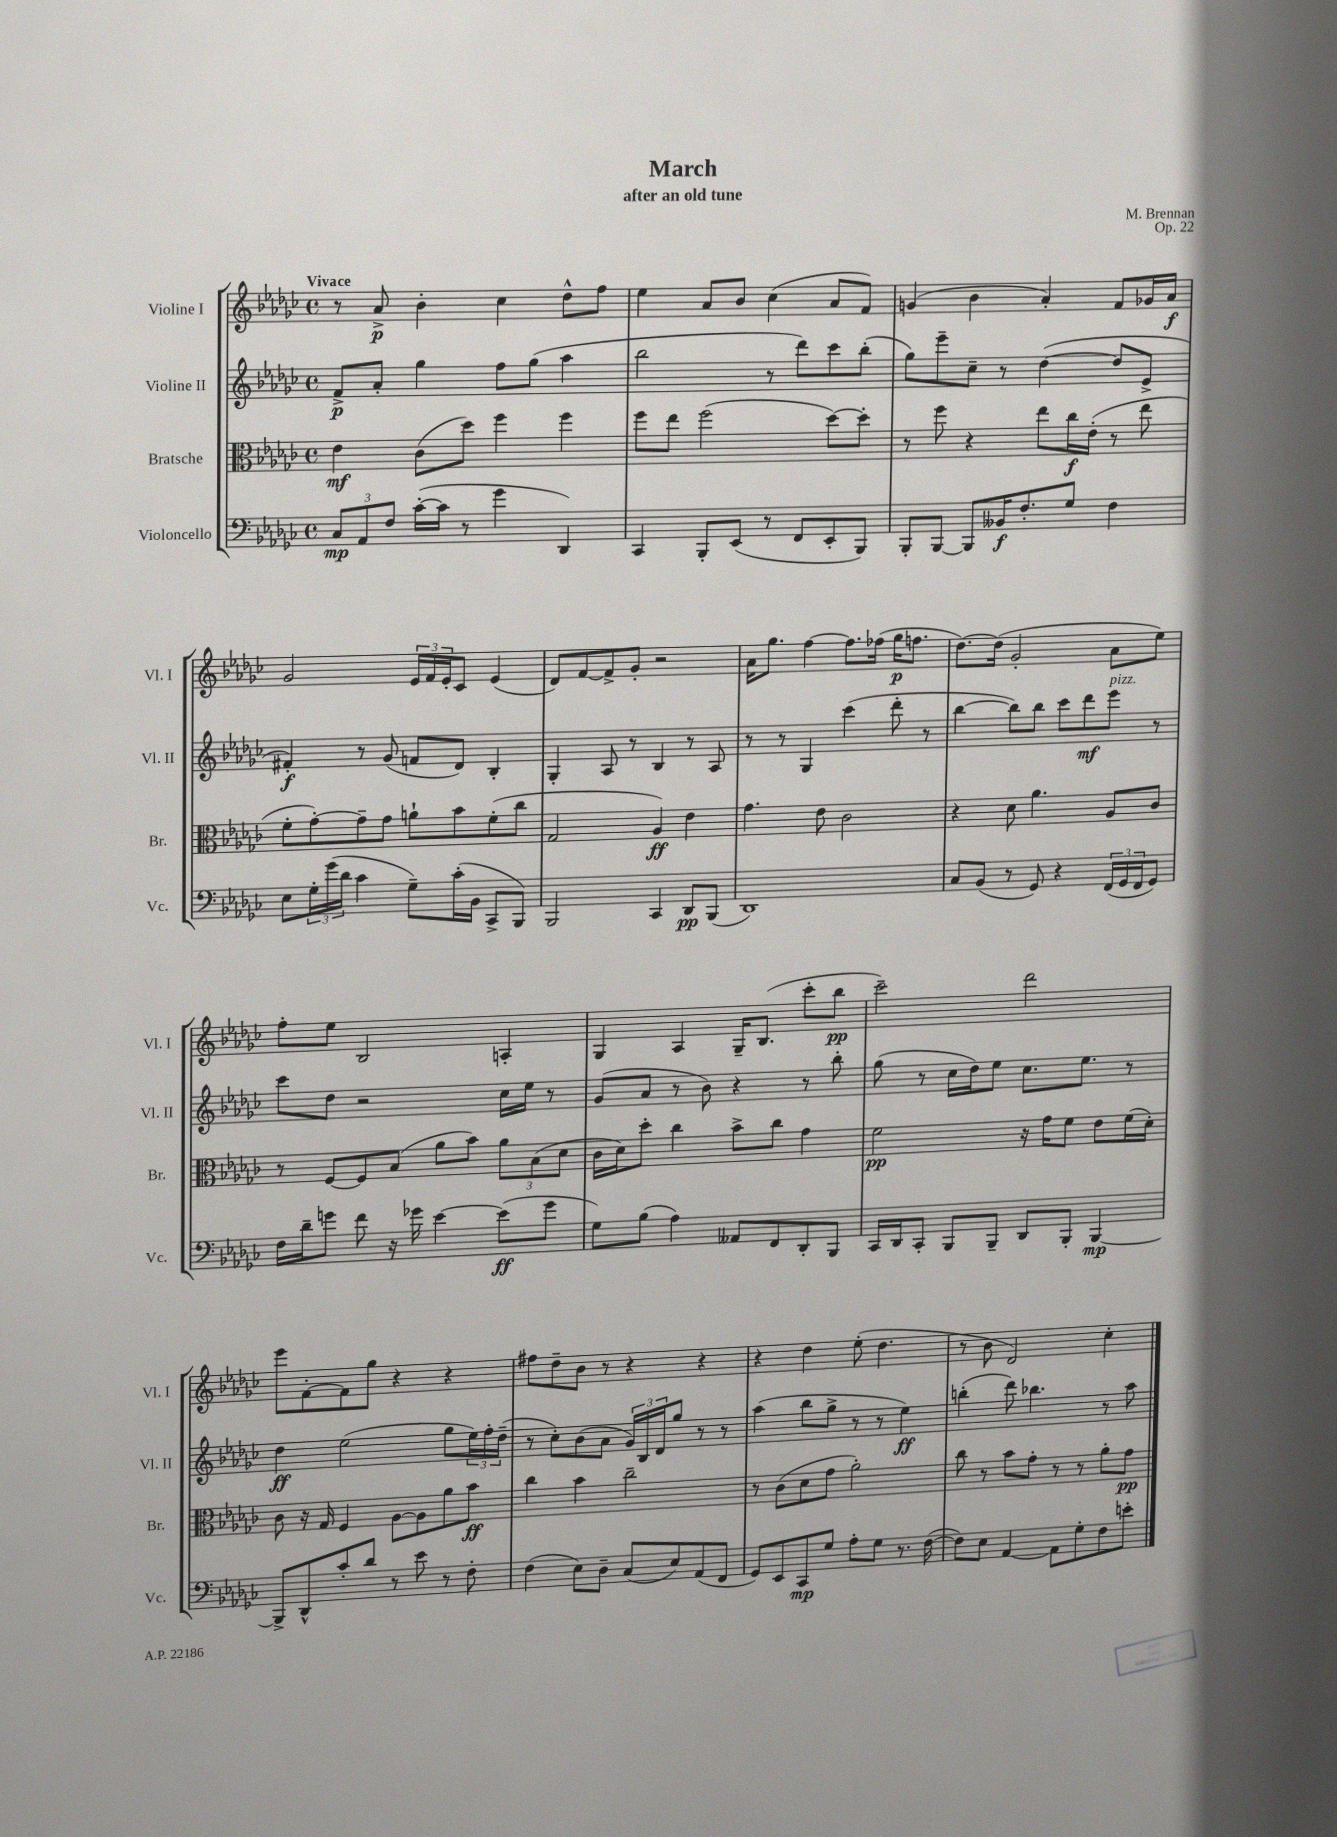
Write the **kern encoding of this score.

**kern	**kern	**kern	**kern
*staff4	*staff3	*staff2	*staff1
*clefF4	*clefC3	*clefG2	*clefG2
*k[b-e-a-d-g-c-]	*k[b-e-a-d-g-c-]	*k[b-e-a-d-g-c-]	*k[b-e-a-d-g-c-]
*M4/4	*M4/4	*M4/4	*M4/4
*met(c)	*met(c)	*met(c)	*met(c)
12C-/L	4e-\	8f^/L	8r
12AA-/	.	.	.
.	.	8a-'/J	8a-^/
12F/J	.	.	.
([16c-'\LL	(8c-\L	4gg-\	4b-'\
16c-\]JJ	.	.	.
8r	8dd-\J)	.	.
4g-\	4ff\	8ff\L	4cc-\
.	.	(8gg-\J	.
4DD-/)	4ff\	4aa-\	8dd-^^\L
.	.	.	8ff\J
=	=	=	=
4CC-/	8ff\L	2bb-\	4ee-\
.	8ee-\J	.	.
8BBB-'/L	(2ff\	.	8a-/L
(8EE-/J	.	.	8b-/J
8r	.	8r	(4cc-\
8FF/L	.	8ddd-\L)	.
8EE-'/	[8dd-\L)	8ccc-\	8a-/L
8BBB-/J)	8dd-'\]J	(8bb-'\J	8f/J)
=	=	=	=
8BBB-'/L	8r	8gg-\L)	(4g/
[8BBB-/J	8ff\	8eee-~\	.
8BBB-/]L	4r	8cc-~\J	4b-\
16BB--/K	.	8r	.
8.F'/	.	.	.
.	8ee-\L	([4dd-\	4a-'/)
8G-/J	16cc-\L	.	.
.	(16e-'\JJ	.	.
4F\	8r	8dd-/]L	8f/L
.	8ee-\	8e-^/J	16g-/L
.	.	.	16a-/JJ
=	=	=	=
8E-\L	8f'\L	4f#'/)	2g-/
24G-'\L	[8g-'\)	.	.
(24g-\	.	.	.
24d-\JJ	.	.	.
4c-\	8g-~\]	8r	.
.	8g-\J	(8g-/	.
8G-~\L)	8a`\L	8f/L	24e-/LL
.	.	.	24f/
.	.	.	24e-'/J
(16c-'\L	8b-\	8d-/J)	8c-/J
16BB-\JJ	.	.	.
8CC-^/L	(8f'\	4B-'/	(4e-/
8BBB-/J)	8cc-\J	.	.
=	=	=	=
2BBB-/	2G-/	4G-'/	8d-/L)
.	.	.	[8f/
.	.	8A-/	8f^/]
.	.	8r	8g-'/J
4CC-/	4A-/)	4B-/	2r
8DD-/L	4e-\	8r	.
(8BBB-/J	.	8A-/	.
=	=	=	=
1DD-)	4.g-\	8r	16a-\LK
.	.	.	8.gg-\J
.	.	8r	.
.	.	4G-/	[4ff\
.	8e-\	.	.
.	2c-\	(4ccc-\	8.ff\]L
.	.	.	(16ff-\Jk
.	.	8ddd-'\	16gg-\LK
.	.	.	8.ff\J
.	.	8r	.
=	=	=	=
8C-/L	4r	[4bb-\	[8.dd-\L)
(8BB-/J	.	.	.
.	.	.	(16dd-\]Jk
8r	8d-\	8bb-\]L)	2g-'/
8GG-/)	4.a-\	8bb-\J	.
4r	.	8ccc-\L	.
.	.	8ddd-\	.
(24FF/LL	8A-/L	8eee-\J	8a-\L
24GG-/	.	.	.
24FF/J	.	.	.
8GG-/J)	8c-/J	8r	8ee-\J)
=	=	=	=
16F\LL	8r	8ccc-\L	8ff'\L
16d-~\J	.	.	.
8g\J	[8F/L	8dd-\J	8ee-\J
8f\	8F/]	2r	2B-/
16r	(8B-/J	.	.
16g-\	.	.	.
[4e-\	8a-\L	.	.
.	8b-\J)	.	.
(8e-\]L	12a-\L	16cc-\LL	4A'/
.	.	16ee-\JJ	.
.	(12B-\	.	.
8g-\J	.	8r	.
.	12d-\J	.	.
=	=	=	=
8G-\L)	16c-\LL	(8g-/L	4G-/
.	16d-\J)	.	.
(8B-\J	8dd-'\J	8a-/J	.
4A-\)	4cc-\	8r	4A-/
.	.	8b-\)	.
8AA--/L	8b-^\L	4r	16G-~/LK
.	.	.	(8.B-/J
8FF/	8cc-\J	.	.
8DD-'/	4g-\	8r	8ccc-'\L
8BBB-/J	.	8bb-'\	8bb-\J
=	=	=	=
16CC-/LL	2f\	(8gg-\	2ccc-~\)
16DD-/J	.	.	.
8CC-'/J	.	8r	.
8BBB-/L	.	16cc-\LL	.
.	.	16dd-\J)	.
8BBB-~/J	.	8ee-\J	.
8DD-/L	16r	8.cc-\L	2ddd-\
.	16g-\LK	.	.
8BBB-'/J	8f\J	.	.
.	.	8.ee-\J	.
[4BBB-/	8e-\L	.	.
.	(16f\L	8r	.
.	16d-'\JJ)	.	.
=	=	=	=
8BBB-^/]L	8c-\	4dd-\	8eee-\L
8DD-^^/	16r	.	[8f'\
.	16G-/	.	.
8c-'/	4F/	(2ee-\	8f\]
8d-/J	.	.	8gg-\J
8r	[8A-\L	.	4r
8e-\	8A-\]	.	.
8r	8a-\	8gg-\L	4r
8F'\	8b-\J	24ee-\L)	.
.	.	24ff'\	.
.	.	(24dd-~\JJ	.
=	=	=	=
(4F\	4cc-\	8r	8ff#\L
.	.	8cc-'\L)	8dd-~\
8E-\L)	4b-\	(8b-\	8b-\J
8D-~\J	.	8a-\J	8r
(8C-/L	2cc-~\	24g-/LL)	4r
.	.	24B-/	.
.	.	24d-/J	.
8E-/)	.	8gg-/J	.
(8AA-/	.	8r	4r
8FF/J	.	8r	.
=	=	=	=
8GG-/L)	8r	(4aa-\	4r
8EE-/	(8c-\L	.	.
8CC-/	8d-\	8bb-\L	4dd-\
8G-/J	8g-\J	8gg-^\J	.
8A-'\L	2a-'\)	8r	(8ee-'\
8G-\J	.	8r	4.dd-\
8.r	.	4ee-\)	.
([16F\	.	.	.
=	=	=	=
8F\]L)	8cc-\	(4bb'\	8r
8E-\J	8r	.	8b-\
[4AA-/	8b-\L	8ddd-\)	2d-/)
.	8g-'\J	4.bb-\	.
8AA-\]L	8r	.	.
8G-'\	8r	.	.
8F\	8a-'\L	8r	4cc-'\
8e'\J	8g-\J	8aa-\	.
==	==	==	==
*-	*-	*-	*-
